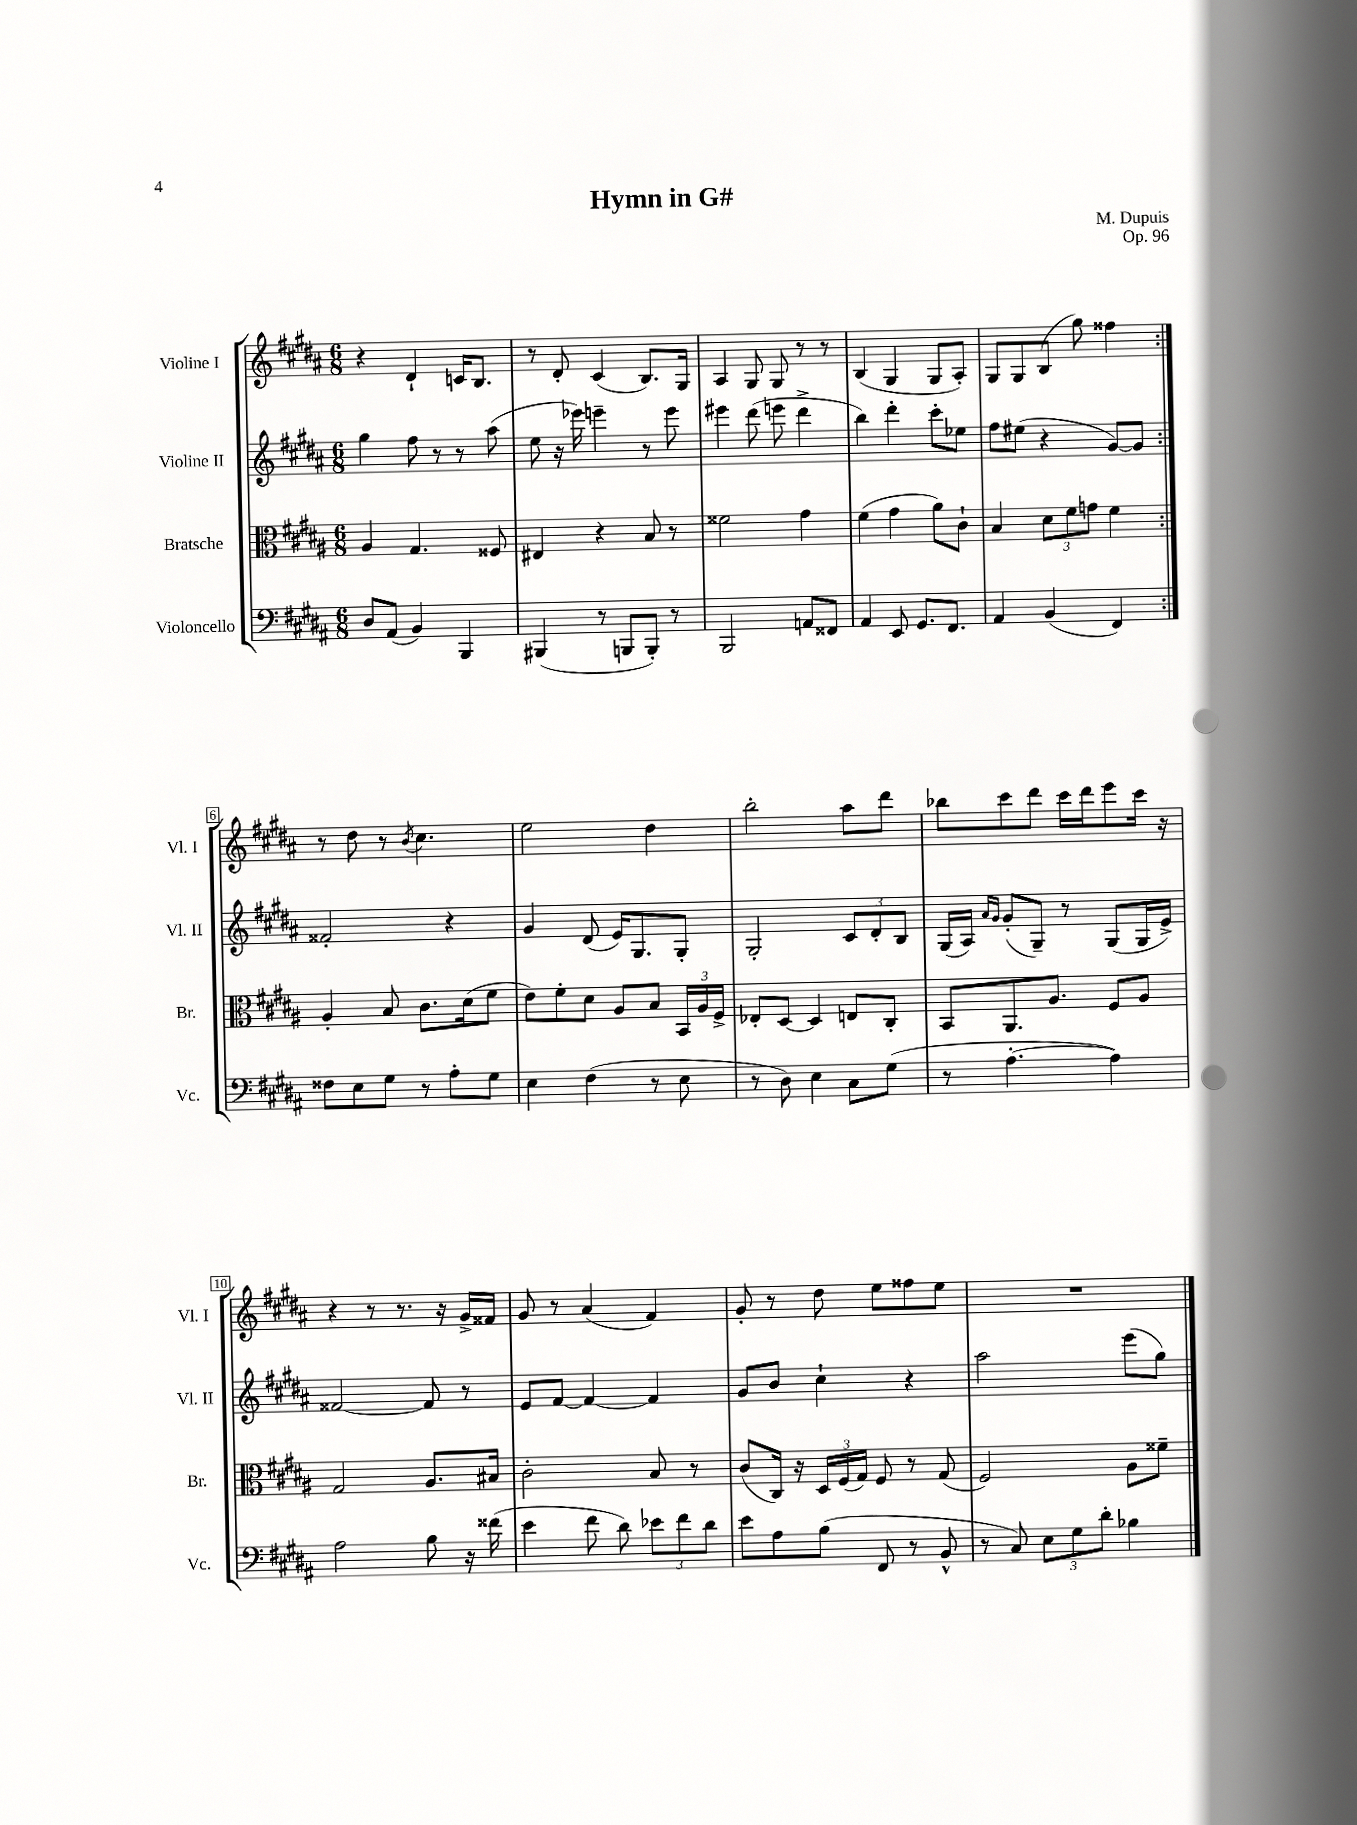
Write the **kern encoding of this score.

**kern	**kern	**kern	**kern
*staff4	*staff3	*staff2	*staff1
*clefF4	*clefC3	*clefG2	*clefG2
*k[f#c#g#d#a#]	*k[f#c#g#d#a#]	*k[f#c#g#d#a#]	*k[f#c#g#d#a#]
*M6/8	*M6/8	*M6/8	*M6/8
8D#	4A#	4gg#	4r
(8AA#	.	.	.
4BB)	4.G#	8ff#	4d#`
.	.	8r	.
4BBB	.	8r	16c
.	.	.	8.B
.	8F##	(8aa#	.
=	=	=	=
(4BBB#	4E#	8ee	8r
.	.	16r	8d#'
.	.	16eee-)	.
8r	4r	4eee~	(4c#
8BBB	.	.	.
8BBB')	8B	8r	8.B)
8r	8r	8eee	.
.	.	.	16G#
=	=	=	=
2BBB	2f##	4eee#	4A#
.	.	(8ddd#	8G#
.	.	8eee	8G#
8AA	4g#	4ddd#^	8r
8FF##	.	.	8r
=	=	=	=
4AA#	(4f#	4bb)	(4B
8EE	4g#	4ddd#'	4G#
8.GG#	.	.	.
.	8a#)	8ccc#'	8G#
8.FF#	.	.	.
.	8c#`	8ee-	8A#')
=	=	=	=
4AA#	4B	8ff#	8G#
.	.	(8ee#	8G#
(4BB	12d#	4r	(8B
.	12f#	.	.
.	.	.	8gg#)
.	12g	.	.
4FF#)	4f#	[8g#)	4ff##
.	.	8g#]	.
=:|!	=:|!	=:|!	=:|!
8F##	4A#'	2f##'	8r
8E	.	.	8dd#
8G#	8B	.	8r
.	.	.	8qb
8r	8.c#	.	4.cc#
8A#'	.	4r	.
.	(16d#	.	.
8G#	8f#	.	.
=	=	=	=
4E	8e)	4g#	2ee
.	8f#'	.	.
(4F#	8d#	(8d#	.
.	8A#	16e)	.
.	.	8.G#	.
8r	8B	.	4dd#
8E	24BB	8G#'	.
.	24A#	.	.
.	24F#^	.	.
=	=	=	=
8r	8E-'	2G#'	2bb'
8D#)	[8D#	.	.
4E	4D#]	.	.
8C#	8E	12c#	8aa#
.	.	12d#'	.
(8G#	8C#'	.	8ddd#
.	.	12B	.
=	=	=	=
8r	8BB	(16G#	8bb-
.	.	16A#)	.
.	.	16qqa#	.
.	.	16qqg#	.
[4.A#'	8.AA#	(8g#'	8ccc#
.	.	8G#~)	8ddd#
.	8.A#	.	.
.	.	8r	16ccc#
.	.	.	16ddd#
4A#])	8F#	(8G#	8eee
.	8A#	16G#	16ccc#
.	.	16e^)	16r
=	=	=	=
2A#	2G#	[2f##	4r
.	.	.	8r
.	.	.	8.r
8B	8.A#	8f##]	.
.	.	.	16r
16r	.	8r	16g#^
(16f##	16B#	.	16f##
=	=	=	=
4e	2c#'	8e	8g#
.	.	[8f#	8r
8f#	.	4f#_	(4a#
8d#)	.	.	.
12e-	8B	4f#]	4f#)
12f#	.	.	.
.	8r	.	.
12d#	.	.	.
=	=	=	=
8e	(8c#	8g#	8g#'
8A#	16C#)	8b	8r
.	16r	.	.
(8B	24D#	4cc#`	8dd#
.	(24F#	.	.
.	24G#)	.	.
8FF#	8F#	.	8ee
8r	8r	4r	8ff##
8BB^^	(8G#	.	8ee
=	=	=	=
8r	2F#)	2aa#	2.r
8C#)	.	.	.
12E	.	.	.
12G#	.	.	.
12d#'	.	.	.
4B-	8A#	(8eee	.
.	8f##~	8gg#)	.
==	==	==	==
*-	*-	*-	*-
